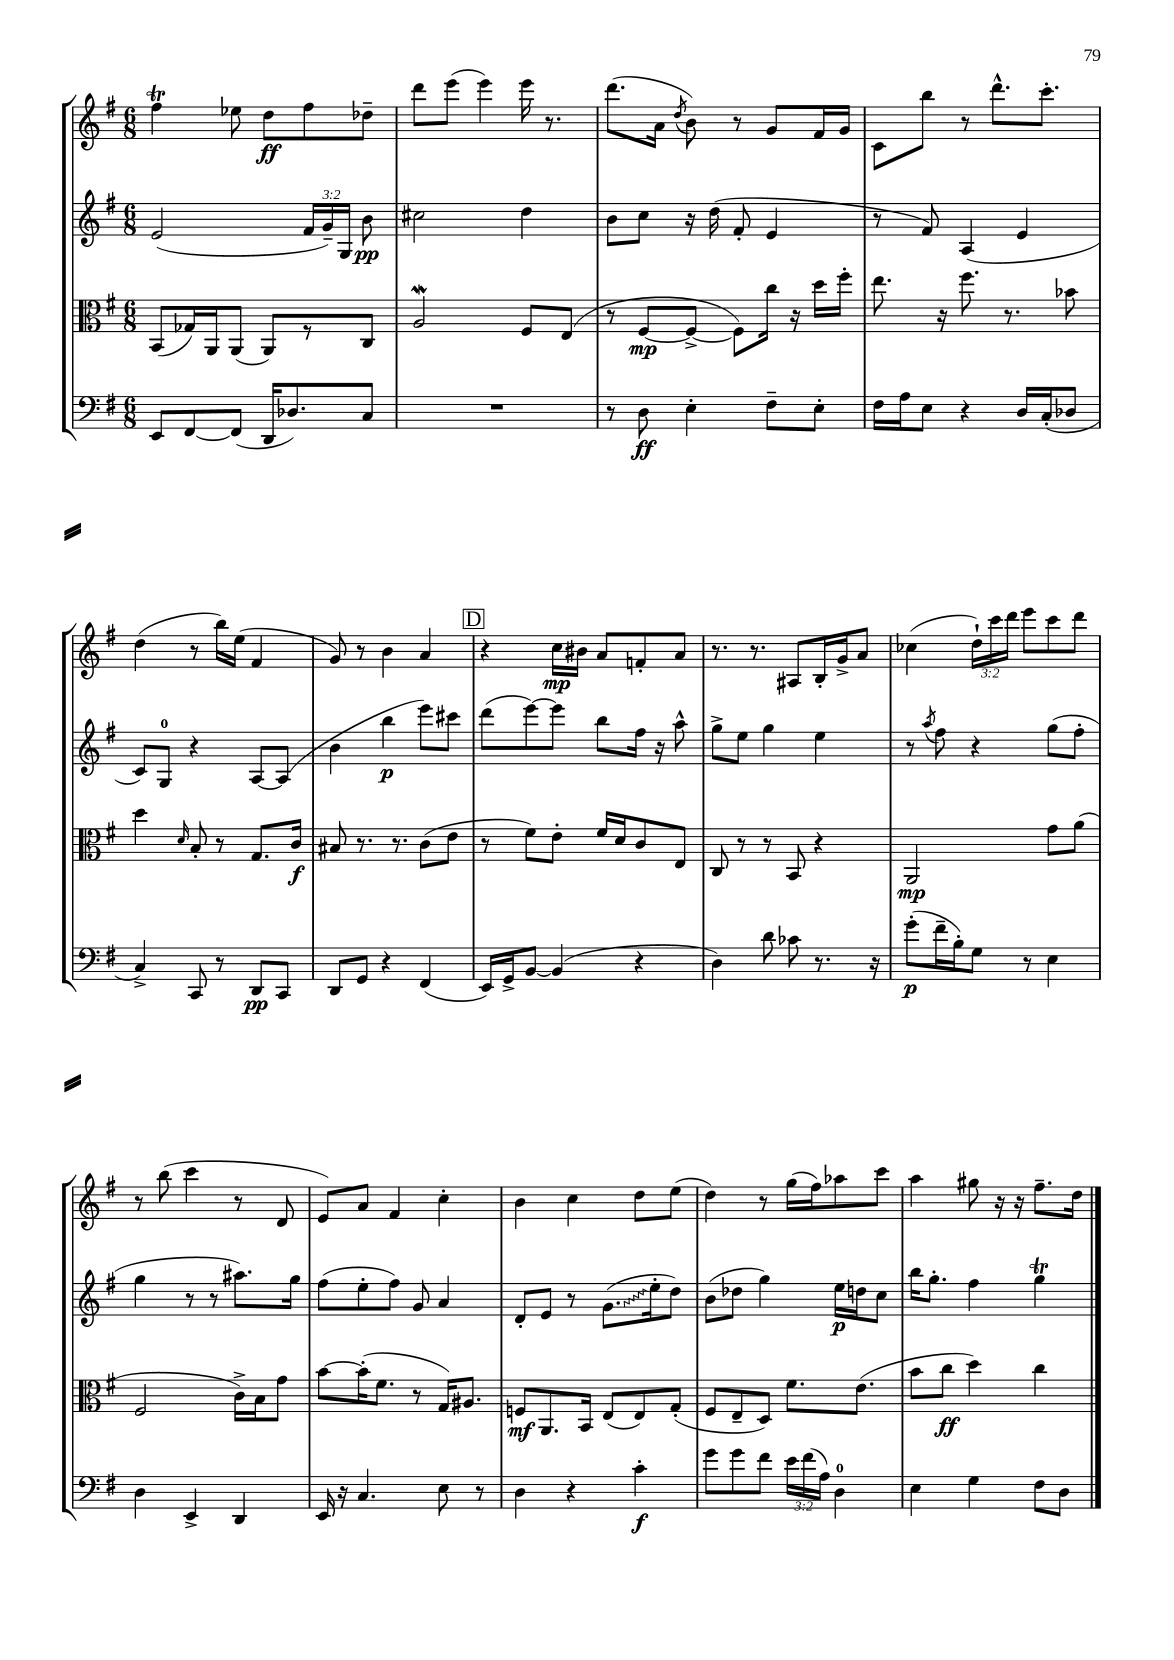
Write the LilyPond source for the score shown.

<<
\new StaffGroup <<
\new Staff = "s0" {
    \clef treble \key g \major \numericTimeSignature \time 6/8 \override Staff.TupletNumber.text = #tuplet-number::calc-fraction-text
    \autoBeamOff fis''4\trill ees''8 d''8[\ff fis''8 des''8]-- |
    d'''8[ e'''8]( e'''4) e'''16 r8. |
    d'''8.[( a'16] \acciaccatura { d''8 } b'8) r8 g'8[ fis'16 g'16] |
    c'8[ b''8] r8 d'''8.[-^ c'''8.]-. |
    d''4( r8 b''16[) e''16]( fis'4 |
    g'8) r8 b'4 a'4 |
    \mark \markup { \box "D" } r4 c''16[\mp bis'16] a'8[ f'8-. a'8] |
    r8. r8. ais8[ b16-. g'16-> a'8] |
    ces''4( \tuplet 3/2 { d''16[-!) c'''16 d'''16] } e'''8[ c'''8 d'''8] |
    r8 b''8( c'''4 r8 d'8 |
    e'8[) a'8] fis'4 c''4-. |
    b'4 c''4 d''8[ e''8]( |
    d''4) r8 g''16[( fis''16) aes''8 c'''8] |
    a''4 gis''8 r16 r16 fis''8.[-- d''16] \bar "|." |
}
\new Staff = "s1" {
    \clef treble \key g \major \numericTimeSignature \time 6/8 \override Staff.TupletNumber.text = #tuplet-number::calc-fraction-text
    \autoBeamOff e'2( \tuplet 3/2 { fis'16[ g'16--) g16] } b'8\pp |
    cis''2 d''4 |
    b'8[ c''8] r16 d''16( fis'8-. e'4 |
    r8 fis'8) a4( e'4 |
    c'8[) g8]-0 r4 a8[~ a8]( |
    b'4 b''4\p e'''8[) cis'''8] |
    \mark \markup { \box "D" } d'''8[( e'''8~) e'''8] b''8[ fis''16] r16 a''8-^ |
    g''8[-> e''8] g''4 e''4 |
    r8 \acciaccatura { a''8 } fis''8 r4 g''8[( fis''8]-. |
    g''4 r8 r8 ais''8.[) g''16] |
    fis''8[( e''8-. fis''8]) g'8 a'4 |
    d'8[-. e'8] r8 \once \override Glissando.style = #'zigzag g'8.[\glissando( e''16-. d''8]) |
    b'8[( des''8] g''4) e''16[\p d''16 c''8] |
    b''16[ g''8.]-. fis''4 g''4\trill \bar "|." |
}
\new Staff = "s2" {
    \clef alto \key g \major \numericTimeSignature \time 6/8
    \autoBeamOff b,8[( ges16) a,16 a,8]( a,8[) r8 c8] |
    a2\mordent fis8[ e8]( |
    r8 fis8[~\mp fis8]~-> fis8[) c''16] r16 d''16[ fis''16]-. |
    e''8. r16 fis''8. r8. bes'8 |
    d''4 \grace { d'16 } b8-. r8 g8.[ c'16]\f |
    bis8 r8. r8. c'8[( e'8] |
    \mark \markup { \box "D" } r8 fis'8[) e'8]-. fis'16[ d'16 c'8 e8] |
    c8 r8 r8 b,8 r4 |
    a,2\mp g'8[ a'8]( |
    fis2 c'16[->) b16 g'8] |
    b'8[~ b'16-.( fis'8.] r8 g16[) ais8.] |
    f8[\mf a,8. b,16] e8[( e8) g8]-.( |
    fis8[ e8-- d8]) fis'8.[ e'8.]( |
    b'8[ c''8]\ff d''4) c''4 \bar "|." |
}
\new Staff = "s3" {
    \clef bass \key g \major \numericTimeSignature \time 6/8 \override Staff.TupletNumber.text = #tuplet-number::calc-fraction-text
    \autoBeamOff e,8[ fis,8~ fis,8]( d,16[ des8.) c8] |
    R2. |
    r8 d8\ff e4-. fis8[-- e8]-. |
    fis16[ a16 e8] r4 d16[ c16-.( des8] |
    c4->) c,8 r8 d,8[\pp c,8] |
    d,8[ g,8] r4 fis,4( |
    \mark \markup { \box "D" } e,16[) g,16-> b,8]~ b,4( r4 |
    d4) d'8 ces'8 r8. r16 |
    g'8[-.\p( fis'16-- b16-.) g8] r8 e4 |
    d4 e,4-> d,4 |
    e,16 r16 c4. e8 r8 |
    d4 r4 c'4-.\f |
    g'8[ g'8 fis'8] \tuplet 3/2 { e'16[ fis'16( a16]) } d4-0 |
    e4 g4 fis8[ d8] \bar "|." |
}
>>
>>
\layout { \context { \Score \remove "Bar_number_engraver" } }
